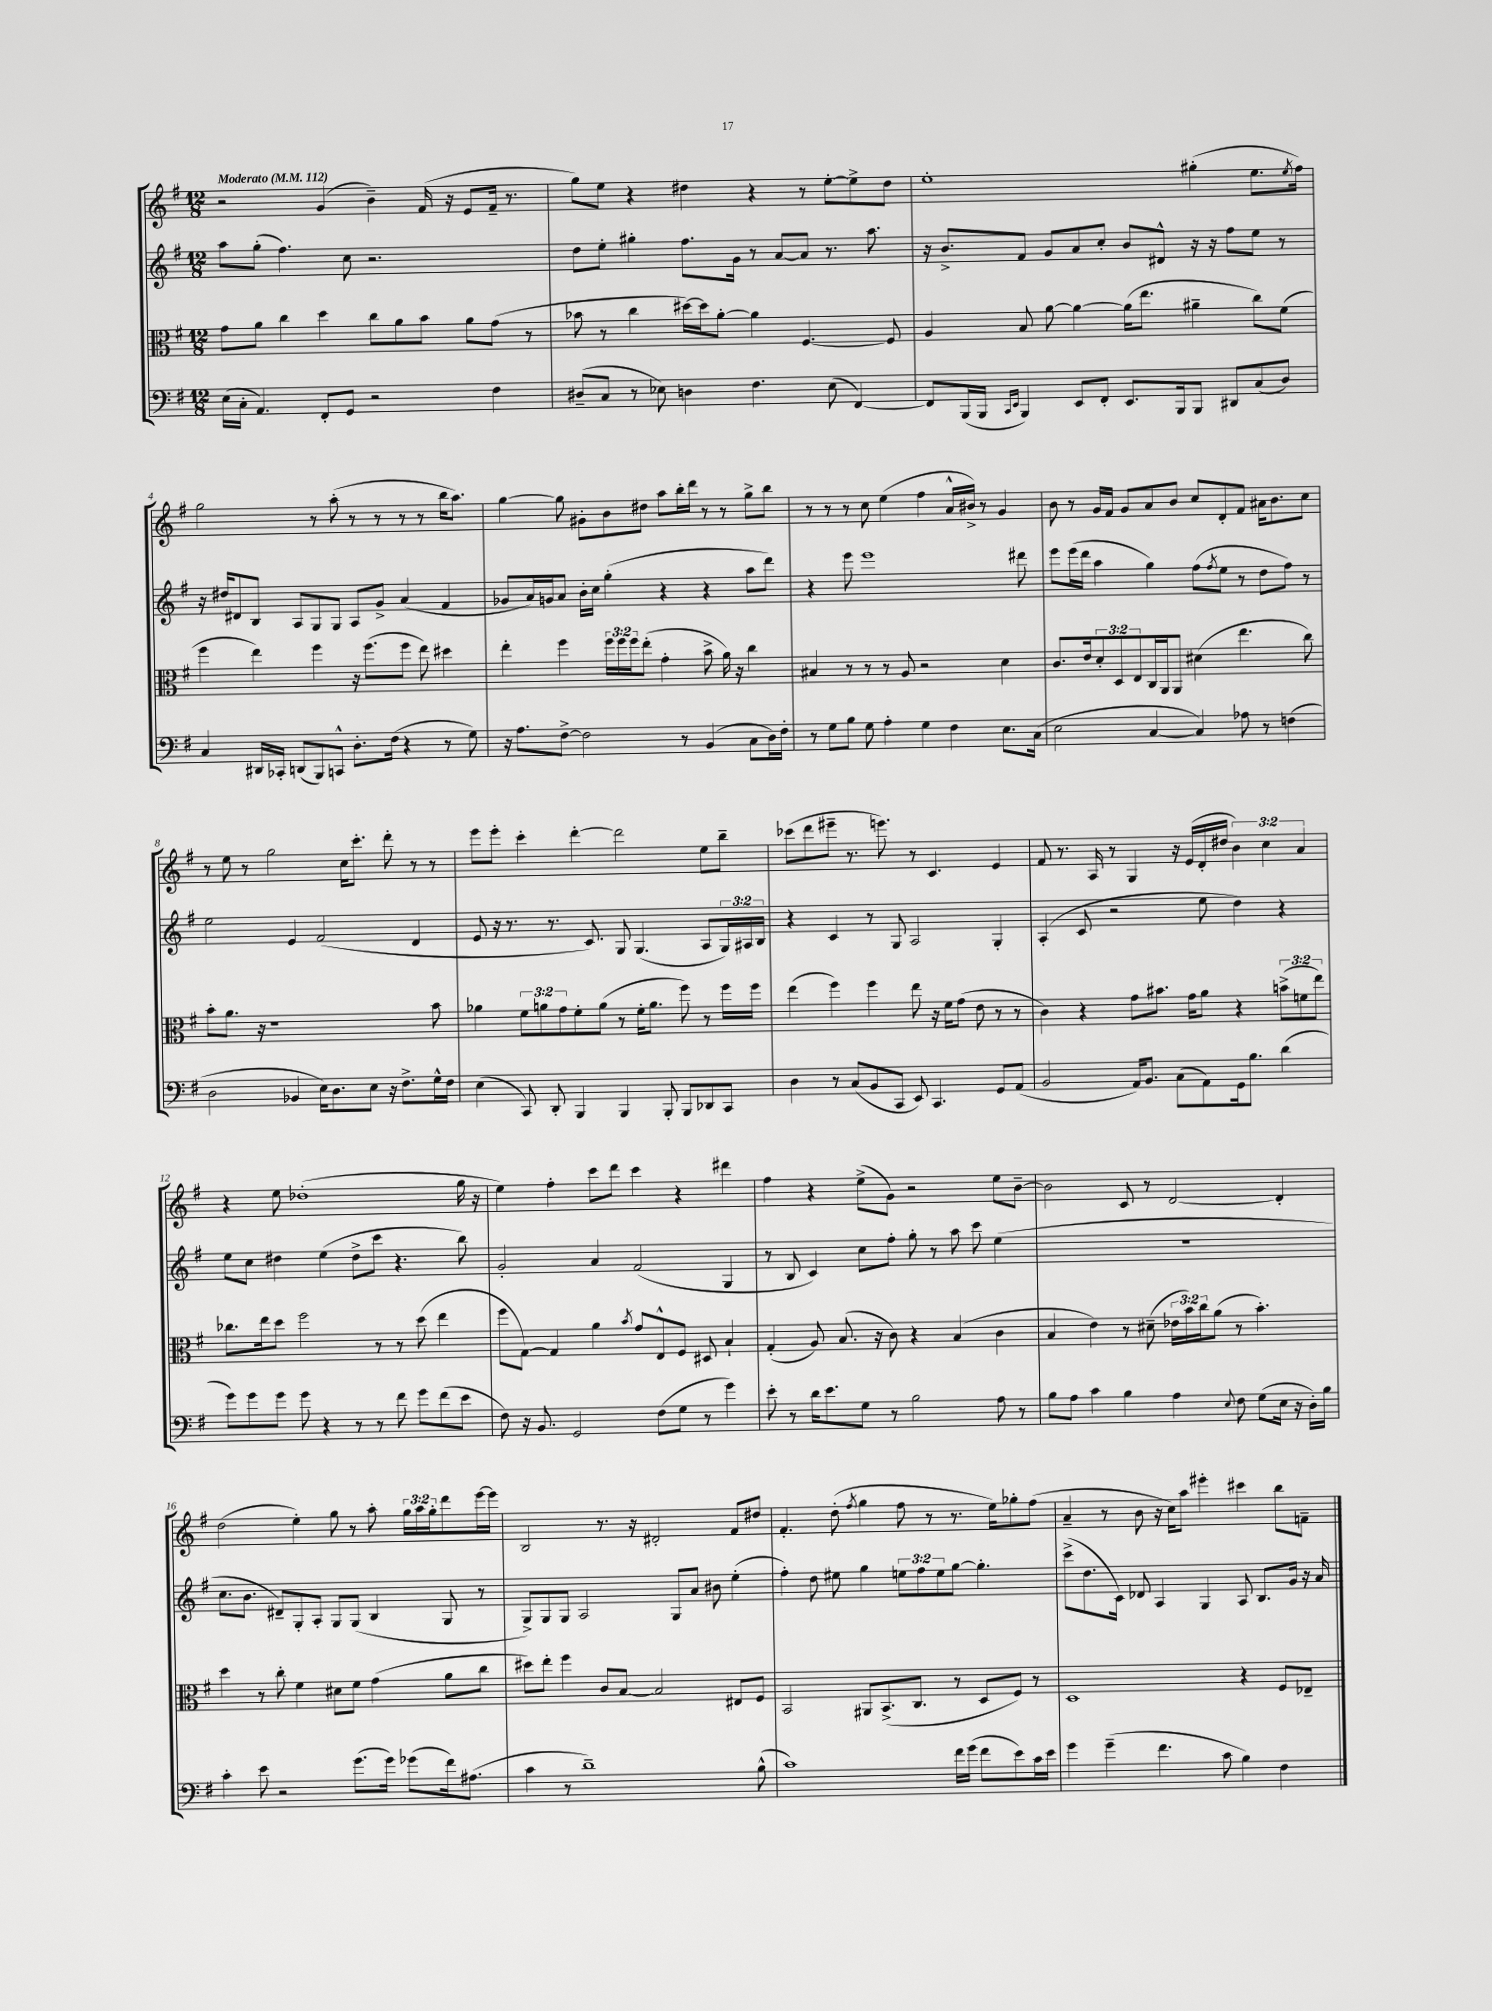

**kern	**kern	**kern	**kern
*part4	*part3	*part2	*part1
*staff4	*staff3	*staff2	*staff1
*clefF4	*clefC3	*clefG2	*clefG2
*k[f#]	*k[f#]	*k[f#]	*k[f#]
*M12/8	*M12/8	*M12/8	*M12/8
*MM112	*MM112	*MM112	*MM112
=1	=1	=1	=1
!	!	!	!LO:TX:a:B:t=Moderato
(16E\LL	8g\L	8aa\L	2r
16C'\JJ	.	.	.
4.AA/)	8a\J	(8gg'\J	.
.	4cc\	4.ff#\)	.
8FF#'/L	4dd\	.	(4g/
8GG/J	.	8cc\	.
2r	8cc\L	2.r	4b~\)
.	8a\	.	.
.	8b\J	.	(16f#/
.	.	.	16r
.	8a\L	.	8e/L
4F#\	(8g\J	.	16f#~/Jk
.	.	.	8.r
.	8r	.	.
=2	=2	=2	=2
(8D#X~/L	8b-X\	8dd\L	8gg\L)
8C/J	8r	8ee'\J	8ee\J
8r	4cc\	4gg#X'\	4r
8E-X\)	.	.	.
4Dn\	[16dd#X\LL)	8.ff#\L	4dd#X\
.	16dd#\J]	.	.
.	[8a'\J	.	.
.	.	16g\Jk	.
4.F#\	4a\]	8r	4r
.	.	[8a/L	.
.	[4.F#/	8a/J]	8r
(8E-\	.	8.r	[8ee'\L
[4FF#/)	.	.	8ee^\]
.	.	8.aa\	.
.	8F#/]	.	8dd#\J
=3	=3	=3	=3
8FF#/L]	4A/	16r	1ee'
.	.	8.b^/L	.
(16BBB/L	.	.	.
16BBB/JJ	.	.	.
16qqCC/LL	.	.	.
16qqEE/JJ	.	.	.
4BBB/)	8B/	8f#/J	.
.	[8a\	8g/L	.
8EE/L	4a\_	8a/	.
8FF#'/J	.	8cc'/J	.
8.EE/L	(16a\KL]	8b/L	.
.	8.ee\J	.	.
.	.	8d#X^^/J	.
16BBB/k	.	.	.
8BBB/J	4a#X~\	16r	(4gg#X'\
.	.	16r	.
8DD#X/L	.	8ff#\L	.
(8C/	8cc\L)	8ee\J	8.ee\L
8D/J)	(8f#\J	8r	.
.	.	.	8qee/
.	.	.	16ff#\Jk)
!!LO:LB:g=z
=4	=4	=4	=4
4C/	4ff#\	16r	2gg\
.	.	16dd#X/KL	.
.	.	8d#X/	.
16DD#X/LL	4ee\)	8B/J	.
16CC-X'/JJ	.	.	.
(8DDn/L	.	8A/L	.
8BBB/)	4ff#\	8G/	8r
8CCn^^/J	.	8G/J	(8aa'\
8.D'\L	16r	8A/L	8r
.	(8.ff#\L	.	.
.	.	8g^/J	8r
(16F#\Jk	.	.	.
4r	8ff#\J	(4a/	8r
.	8ee\)	.	8r
8r	4dd#X\	4f#/	16bb\KL
.	.	.	8.aa\J)
8G\)	.	.	.
=5	=5	=5	=5
16r	4ee'\	8g-X/L	[4gg\
8.A\L	.	.	.
.	.	16a/L)	.
.	.	16gn/J	.
[8F#^\J	4ff#\	8a/J	8gg\]
2F#\]	.	16b'\LL	8g#X'\L
.	.	16cc\JJ	.
.	24ff#\LL	(4gg'\	8b\
.	24ff#\	.	.
.	24ff#\J	.	.
.	(8ee'\J	.	8dd#X\J
.	4g'\	4r	8aa\L
8r	.	.	16bb'\L
.	.	.	16ddd\JJ
(4BB/	8b^\	4r	8r
.	16a\)	.	8r
.	16r	.	.
8C\L	4cc\	8aa\L	8gg^\L
16D\L)	.	8ddd\J)	8bb\J
16F#'\JJ	.	.	.
=6	=6	=6	=6
8r	4B#X/	4r	8r
8G\L	.	.	8r
8B\J	8r	8eee\	8r
8G\	8r	1eee	8cc\
4A'\	8r	.	(4ee\
.	8A/	.	.
4G\	2r	.	4ff#\
4F#\	.	.	16a^^/LL
.	.	.	16b#X^/JJ)
.	.	.	8r
8.E\L	4d\	.	4g/
.	.	8ddd#X\	.
(16C\Jk	.	.	.
=7	=7	=7	=7
2E\	8.c/L	8eee\L	8b\
.	.	(16eee\L	8r
.	16e/k	16ddd\JJ	.
.	12d'/	4aa\	16g/LL
.	.	.	16f#/JJ
.	12D/	.	.
.	.	.	8g/L
.	12E/	.	.
[4C/	16C/L	4gg\)	8a/
.	16AA/J	.	.
.	8AA/J	.	8b/J
4C/])	(4d#X\	(8ff#\L	8cc/L
.	.	8qff#/	.
.	.	8ee\J	8d'/
8A-X\	4.ee\	8r	8f#/J
8r	.	8dd\L	16a#X\KL
.	.	.	8.b\
(4Fn\	.	8ff#\J)	.
.	8cc\)	8r	8cc\J
!!LO:LB:g=z
=8	=8	=8	=8
2D\	8b'\L	2ee\	8r
.	8.a\J	.	8ee\
.	.	.	8r
.	16r	.	.
.	1r	.	2gg\
4BB-X/	.	4e/	.
16E\KL)	.	(2f#/	.
8.D\	.	.	.
.	.	.	16cc\KL
.	.	.	8.ccc'\J
8E\J	.	.	.
16r	.	.	8ddd'\
8.F#^\L	.	.	.
.	.	4d/	8r
16G^^\L	8b\	.	8r
16F#\JJ	.	.	.
=9	=9	=9	=9
(4E\	4a-X\	8e/	8eee\L
.	.	16r	8eee'\J
.	.	8.r	.
8CC/)	12f#\L	.	4ccc'\
.	12an\	.	.
8DD'/	.	8.r	.
.	12g\	.	.
4BBB/	8f#'\	.	[4ddd'\
.	.	8.c/)	.
.	(8a\J	.	.
4BBB/	8r	8G/	2ddd\]
.	16f#'\KL	(4.G/	.
.	8.a\J	.	.
8BBB'/	.	.	.
8BBB/L	8ff#\)	.	.
8DD-X/	8r	8A/L	8ee\L
8CC/J	16ff#\LL	24G/L)	8bb~\J
.	.	24A#X/	.
.	16ff#\JJ	.	.
.	.	24B/JJ	.
=10	=10	=10	=10
4D\	(4ee\	4r	(8ccc-X\L
.	.	.	8ddd\
8r	4ff#\)	4c/	8eee#X~\J
(8C/L	.	.	8.r
8BB/	4ff#\	8r	.
.	.	.	8.eeen\)
8CC/J	.	8G/	.
8EE/)	8ee\	2A/	8r
4.CC/	16r	.	4.c/
.	16f#\KL	.	.
.	(8g\J	.	.
.	8e\	.	.
8GG/L	8r	4G'/	4e/
(8AA/J	8r	.	.
=11	=11	=11	=11
2BB/	4c\)	(4A'/	8f#/
.	.	.	8.r
.	4r	8c/	.
.	.	.	16A/
.	.	2r	8r
16AA/KL)	8g\L	.	4G/
8.BB/J	.	.	.
.	8.b#X\J	.	.
(8C\L	.	.	16r
.	16g\KL	.	(16e/LL
8AA\)	8a\J	8ee\	16d'/
.	.	.	16dd#X/JJ
16GG\k	4r	4dd\)	6b\)
8.B\J	.	.	.
.	.	.	6cc\
(4d\	(12bn^\L	4r	.
.	12fn\	.	6a/
.	12ee\J)	.	.
!!LO:LB:g=z
=12	=12	=12	=12
8g\L)	8.cc-X\L	8ee\L	4r
8g\	.	8cc\J	.
.	16ee\k	.	.
8g\J	8dd\J	4dd#X\	8ee\
8g\	2ff#\	.	(1dd-X'
4r	.	(4ee\	.
8r	.	8dd#^\L	.
8r	8r	8ccc\J	.
8f#\	8r	4.r	.
8g\L	(8dd\	.	.
(8f#\	4ee\	.	.
8e\J	.	8bb\)	16gg\
.	.	.	16r
=13	=13	=13	=13
8F#\)	8ff#\L	2g'/	4ee\)
16r	[8G\J)	.	.
8.BB/	.	.	.
.	4G/]	.	4ff#'\
2GG/	.	.	.
.	4a\	4a/	8ccc\L
.	.	.	8ddd\J
.	8qb/	.	.
.	8g/L	(2f#/	4ccc\
(8F#\L	8E^^/	.	.
8G\J	8F#/J	.	4r
8r	8D#X/	.	.
4g\)	4B`/	4G/	4ddd#X\
=14	=14	=14	=14
8e'\	(4G'/	8r	4ff#\
8r	.	8B/	.
16d\KL	8A/)	4c/)	4r
8.e\	.	.	.
.	(8.B/	.	.
8G\J	.	8cc\L	(8ee^\L
.	16r	.	.
8r	8c\)	8ff#'\J	8g\J)
2B\	4r	8gg'\	2r
.	.	8r	.
.	(4B/	8aa\	.
.	.	8ccc\	.
8A\	4c\	(4ee\	8ee\L
8r	.	.	[8b~\J
=15	=15	=15	=15
8B\L	4B/	1.r	2b\]
8A\J	.	.	.
4c\	4e\)	.	.
4B\	8r	.	8c/
.	(8d#X~\	.	8r
4A\	24e-X\LL	.	[2d/
.	24b\)	.	.
.	24cc\J	.	.
.	(8a\J	.	.
8qqE/	.	.	.
8F#\	8r	.	.
(8G\L	4.b'\)	.	.
16E\Jk	.	.	4d'/]
16r	.	.	.
16D'\LL)	.	.	.
16B\JJ	.	.	.
!!LO:LB:g=z
=16	=16	=16	=16
4c'\	4dd\	8.cc\L	(2dd\
.	.	8.b\J	.
8e\	8r	.	.
2r	8cc'\	8d#X~/L)	.
.	4f#\	8G'/	4ee'\)
.	.	8A'/J	.
.	8d#X\L	8G/L	8gg\
(8.g\L	8f#\J	(8G/J	8r
.	(4g\	4B/	8aa'\
16g\Jk)	.	.	.
(8g-X\L	.	.	24gg\LL
.	.	.	24aa\
.	.	.	24gg'\J
16f#\k)	8a\L	8G/	8ddd\
(8.A#X\J	.	.	.
.	8cc\J	8r	[16eee\L
.	.	.	16eee\JJ]
=17	=17	=17	=17
4c\	8dd#X\L)	8G^/L)	2B/
.	8ee'\J	8G/	.
8r	4ff#\	8G/J	.
1d~)	.	2A/	.
.	8c/L	.	8.r
.	[8B/J	.	.
.	.	.	16r
.	2B/]	.	2d#X'/
.	.	8G/L	.
.	.	8a/J	.
.	.	8b#X\	.
.	8E#X/L	(4ee'\	8f#/L
(8B^^\	8F#/J	.	8dd#X/J
=18	=18	=18	=18
1c)	2BB/	4ff#'\)	4.f#'/
.	.	8dd\	.
.	.	8ee#X\	(8dd'\
.	.	.	8qff#/
.	8AA#X/L	4gg\	4gg\
.	(8.BB^/	.	.
.	.	12een\L	8ff#\
.	8.C/J	.	.
.	.	12ff#\	.
.	.	.	8r
.	.	12ee\	.
16f#\LL	8r	[8gg\J	8.r
(16g\JJ	.	.	.
8f#\L	8D/L	4.gg'\]	.
.	.	.	16ee\KL)
8e\)	8F#/J)	.	8gg-X'\
16c\L	8r	.	(8ff#\J
16e\JJ	.	.	.
=19	=19	=19	=19
4g\	1D	(8ccc^\L	4a~/
.	.	8.dd\	.
(4g~\	.	.	8r
.	.	16c\Jk)	.
.	.	8d-X/	8b\
4.f#\	.	4A/	16r
.	.	.	16cc\KL)
.	.	.	8aa\J
.	.	4G/	4eee#X'\
8c\	.	.	.
4B\)	4r	8A/	4ccc#X\
.	.	8.B/L	.
4F#\	8F#/L	.	8bb\L
.	.	16g/Jk	.
.	8E-X~/J	16r	8fn~\J
.	.	16a/	.
==	==	==	==
*-	*-	*-	*-
